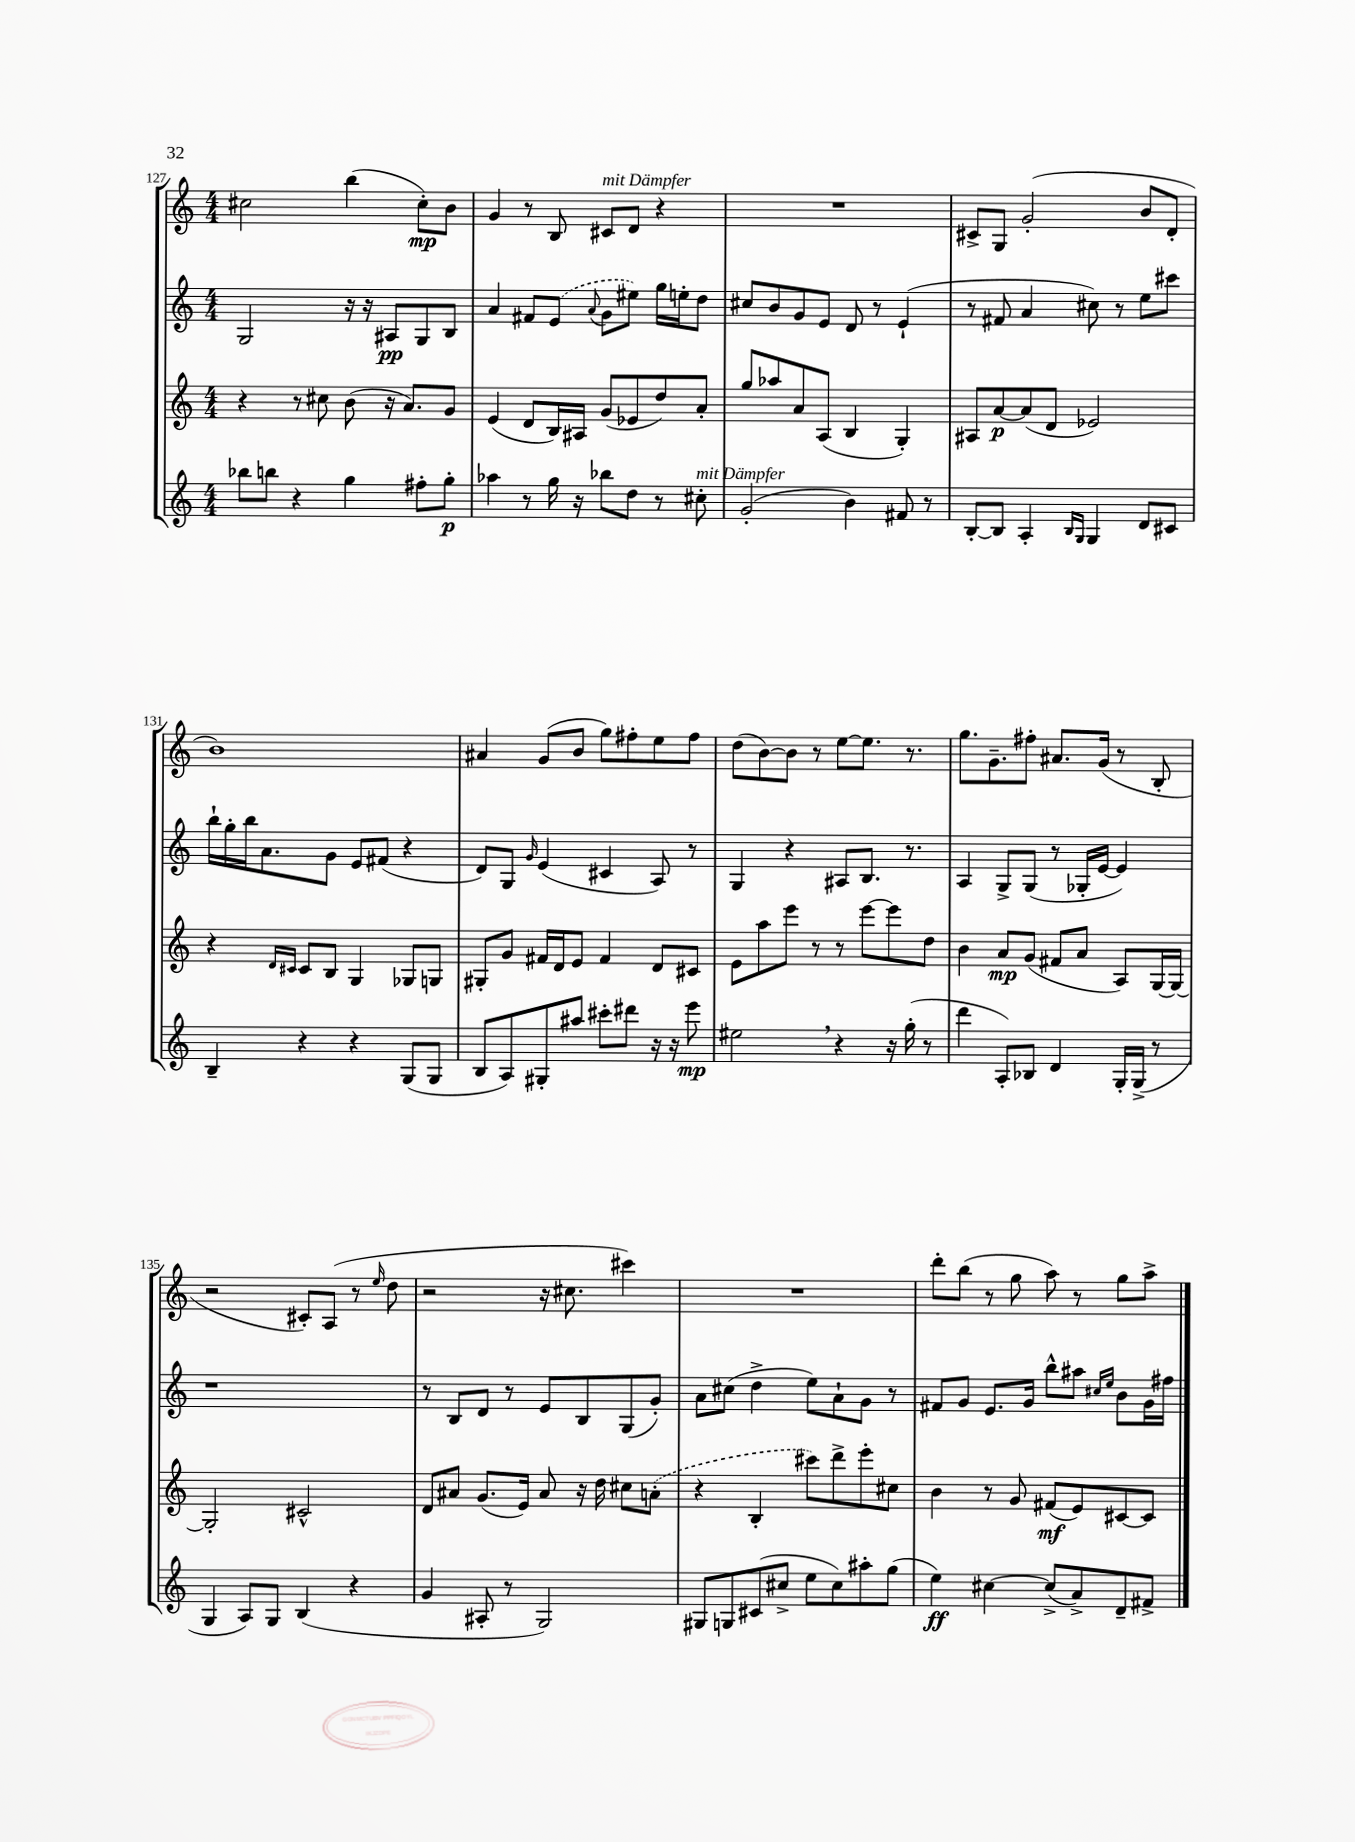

**kern	**dynam	**kern	**dynam	**kern	**dynam	**kern	**dynam
*part4	*part4	*part3	*part3	*part2	*part2	*part1	*part1
*staff4	*staff4	*staff3	*staff3	*staff2	*staff2	*staff1	*staff1
*clefG2	*	*clefG2	*	*clefG2	*	*clefG2	*
*k[]	*	*k[]	*	*k[]	*	*k[]	*
*M4/4	*	*M4/4	*	*M4/4	*	*M4/4	*
=127	=127	=127	=127	=127	=127	=127	=127
8bb-X\L	.	4r	.	2G/	.	2cc#X\	.
8bbn\J	.	.	.	.	.	.	.
4r	.	8r	.	.	.	.	.
.	.	8cc#X\	.	.	.	.	.
4gg\	.	(8b\	.	16r	.	(4bb\	.
.	.	.	.	16r	.	.	.
.	.	16r	.	8A#X/L	pp	.	.
.	.	8.a/L)	.	.	.	.	.
8ff#X'\L	.	.	.	8G/	.	8cc#'\L)	mp
8gg'\J	p	8g/J	.	8B/J	.	8b\J	.
=128	=128	=128	=128	=128	=128	=128	=128
4aa-X\	.	(4e/	.	4a/	.	4g/	.
8r	.	8d/L	.	8f#X/L	.	8r	.
16gg\	.	16B/L)	.	(8e/J	.	8B/	.
16r	.	16A#X/JJ	.	.	.	.	.
.	.	.	.	8qqa/	.	.	.
!	!	!	!	!	!	!LO:TX:a:i:t=mit Dämpfer	!
8bb-X\L	.	(8g/L	.	8g\L	.	8c#X/L	.
8dd\J	.	8e-X/	.	8ee#X\J)	.	8d/J	.
8r	.	8dd/)	.	16gg\LL	.	4r	.
.	.	.	.	16een'\J	.	.	.
!LO:TX:a:i:t=mit Dämpfer	!	!	!	!	!	!	!
8cc#X'\	.	8a'/J	.	8dd\J	.	.	.
=129	=129	=129	=129	=129	=129	=129	=129
(2g'/	.	8gg/L	.	8cc#X/L	.	1r	.
.	.	8aa-X/	.	8b/	.	.	.
.	.	8a/	.	8g/	.	.	.
.	.	(8A/J	.	8e/J	.	.	.
4b\)	.	4B/	.	8d/	.	.	.
.	.	.	.	8r	.	.	.
8f#X/	.	4G'/)	.	(4e`/	.	.	.
8r	.	.	.	.	.	.	.
=130	=130	=130	=130	=130	=130	=130	=130
[8B'/L	.	8A#X/L	.	8r	.	8c#X^/L	.
8B/J]	.	[8a/	p	8f#X/	.	8G/J	.
4A'/	.	(8a/]	.	4a/	.	(2g'/	.
.	.	8d/J	.	.	.	.	.
16qqB/LL	.	.	.	.	.	.	.
16qqG/JJ	.	.	.	.	.	.	.
4G/	.	2e-X/)	.	8cc#X\)	.	.	.
.	.	.	.	8r	.	.	.
8d/L	.	.	.	8ee\L	.	8b/L	.
8c#X/J	.	.	.	8ccc#X\J	.	8d'/J	.
!!LO:LB:g=z
=131	=131	=131	=131	=131	=131	=131	=131
4B~/	.	4r	.	16bb`\LL	.	1b)	.
.	.	.	.	16gg'\	.	.	.
.	.	.	.	16bb\J	.	.	.
.	.	.	.	8.a\	.	.	.
.	.	16qqd/LL	.	.	.	.	.
.	.	16qqc#X/JJ	.	.	.	.	.
4r	.	8c#/L	.	.	.	.	.
.	.	8B/J	.	8g\J	.	.	.
4r	.	4G/	.	8e/L	.	.	.
.	.	.	.	(8f#X/J	.	.	.
(8G/L	.	8G-X/L	.	4r	.	.	.
8G/J	.	8Gn/J	.	.	.	.	.
=132	=132	=132	=132	=132	=132	=132	=132
8B/L	.	8G#X'/L	.	8d/L)	.	4a#X/	.
8A/)	.	8g/J	.	8G/J	.	.	.
.	.	.	.	16qqg/	.	.	.
8G#X'/	.	16f#X/LL	.	(4e/	.	(8g/L	.
.	.	16d/J	.	.	.	.	.
8aa#X/J	.	8e/J	.	.	.	8b/J	.
8ccc#X'\L	.	4f#/	.	4c#X/	.	8gg\L)	.
8ddd#X\J	.	.	.	.	.	8ff#X'\	.
16r	.	8d/L	.	8A/)	.	8ee\	.
16r	.	.	.	.	.	.	.
8eee\	mp	8c#X/J	.	8r	.	8ff#\J	.
=133	=133	=133	=133	=133	=133	=133	=133
2ee#X,\	.	8e\L	.	4G/	.	(8dd\L	.
.	.	8aa\	.	.	.	[8b\)	.
.	.	8eee\J	.	4r	.	8b\J]	.
.	.	8r	.	.	.	8r	.
4r	.	8r	.	8A#X/L	.	[8ee\L	.
.	.	[8eee\L	.	8.B/J	.	8.ee\J]	.
16r	.	8eee\]	.	.	.	.	.
(16gg'\	.	.	.	8.r	.	8.r	.
8r	.	8dd\J	.	.	.	.	.
=134	=134	=134	=134	=134	=134	=134	=134
4ddd\	.	4b\	.	4A/	.	8.gg\L	.
.	.	.	.	.	.	8.g~\	.
8A'/L)	.	8a/L	mp	8G^/L	.	.	.
8B-X/J	.	(8g/J	.	(8G/J	.	8ff#X'\J	.
4d/	.	8f#X/L	.	8r	.	8.a#X/L	.
.	.	8a/J	.	16G-X'/LL	.	.	.
.	.	.	.	[16e/JJ	.	(16g/Jk	.
16G'/LL	.	8A/L)	.	4e/])	.	8r	.
(16G^/JJ	.	.	.	.	.	.	.
8r	.	[16G/L	.	.	.	8B'/	.
.	.	16G/JJ_	.	.	.	.	.
!!LO:LB:g=z
=135	=135	=135	=135	=135	=135	=135	=135
4G/	.	2G'/]	.	1r	.	2r	.
8A/L)	.	.	.	.	.	.	.
8G/J	.	.	.	.	.	.	.
(4B/	.	2c#X^^/	.	.	.	8c#X'/L)	.
.	.	.	.	.	.	(8A/J	.
4r	.	.	.	.	.	8r	.
.	.	.	.	.	.	16qqee/	.
.	.	.	.	.	.	8dd\	.
=136	=136	=136	=136	=136	=136	=136	=136
4g/	.	8d/L	.	8r	.	2r	.
.	.	8a#X/J	.	8B/L	.	.	.
8A#X'/	.	(8.g/L	.	8d/J	.	.	.
8r	.	.	.	8r	.	.	.
.	.	16e/Jk)	.	.	.	.	.
2G/)	.	8a#/	.	8e/L	.	16r	.
.	.	.	.	.	.	8.cc#X\	.
.	.	16r	.	8B/	.	.	.
.	.	16dd\	.	.	.	.	.
.	.	8cc#X\L	.	(8G/	.	4ccc#X\)	.
.	.	(8an'\J	.	8g'/J)	.	.	.
=137	=137	=137	=137	=137	=137	=137	=137
8G#X/L	.	4r	.	8a\L	.	1r	.
8Gn/	.	.	.	(8cc#X\J	.	.	.
(8c#X/	.	4B'/	.	4dd^\	.	.	.
8cc#X^/J	.	.	.	.	.	.	.
8ee\L	.	8ccc#X\L)	.	8ee\L)	.	.	.
8cc#\)	.	8ddd^\	.	8a`\	.	.	.
8aa#X'\	.	8eee'\	.	8g\J	.	.	.
(8gg\J	.	8cc#X\J	.	8r	.	.	.
=138	=138	=138	=138	=138	=138	=138	=138
4ee\)	ff	4b\	.	8f#X/L	.	8ddd'\L	.
.	.	.	.	8g/J	.	(8bb\J	.
[4cc#X\	.	8r	.	8.e/L	.	8r	.
.	.	8g/	.	.	.	8gg\	.
.	.	.	.	16g/Jk	.	.	.
(8cc#^/L]	.	(8f#X/L	mf	8bb^^\L	.	8aa\)	.
8a^/)	.	8e/)	.	8aa#X\J	.	8r	.
.	.	.	.	16qqcc#X/LL	.	.	.
.	.	.	.	16qqee/JJ	.	.	.
8d~/	.	[8c#X/	.	8b\L	.	8gg\L	.
8f#X^/J	.	8c#/J]	.	16g\L	.	8aa^\J	.
.	.	.	.	16ff#X\JJ	.	.	.
==	==	==	==	==	==	==	==
*-	*-	*-	*-	*-	*-	*-	*-
